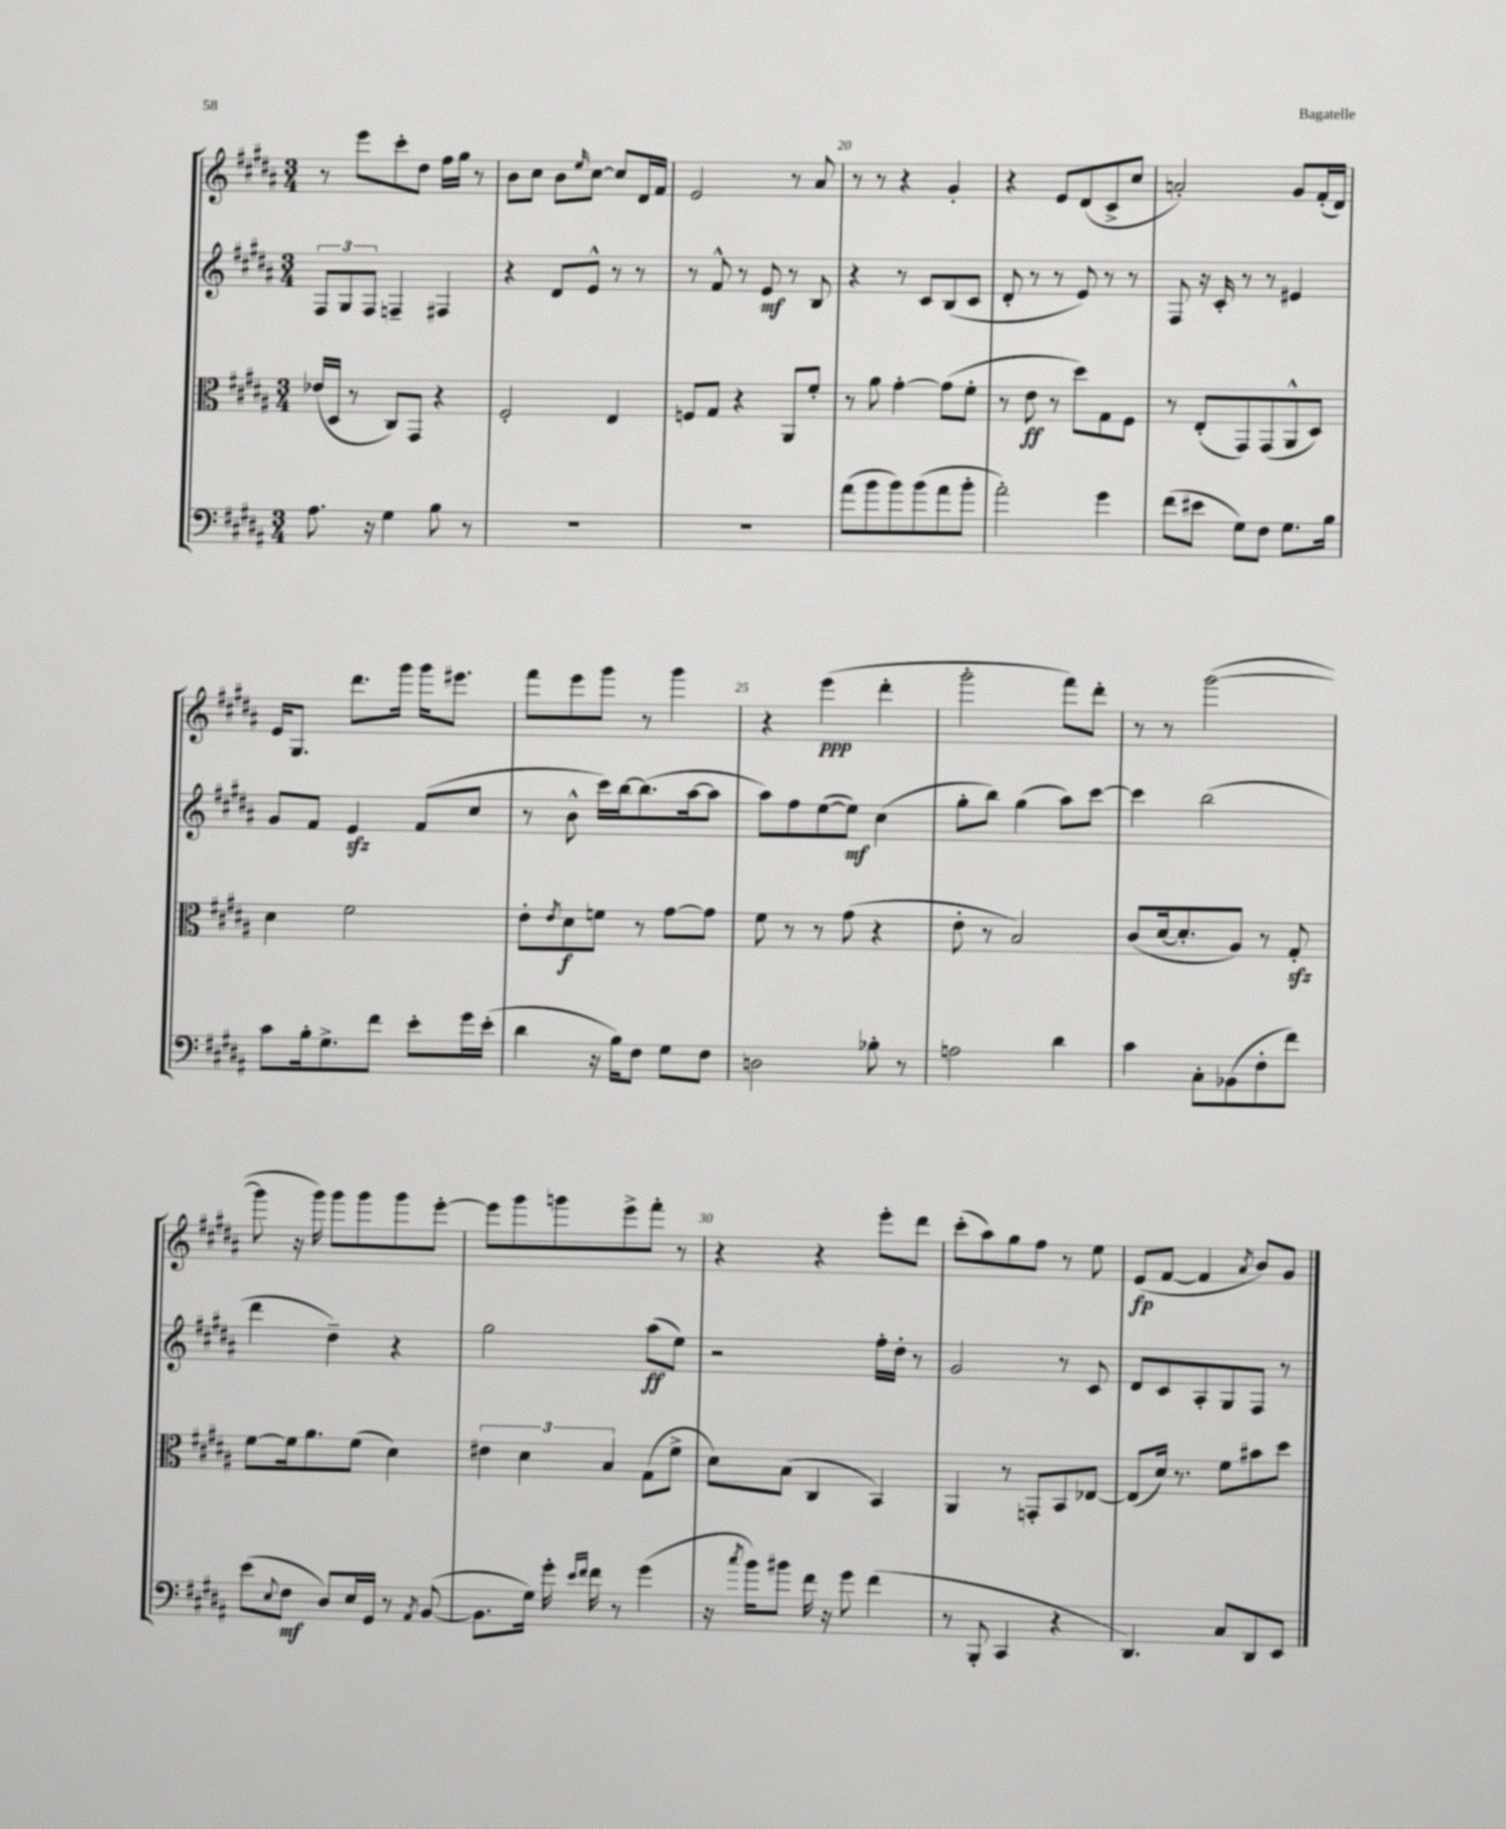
<<
\new StaffGroup <<
\new Staff = "s0" {
    \clef treble \key b \major \numericTimeSignature \time 3/4
    r8 e'''8 cis'''8-. dis''8 fis''16 gis''16 r8 |
    b'8 cis''8 b'8 \grace { e''16 } cis''8~ cis''8 dis'16 fis'16 |
    e'2 r8 ais'8 |
    r8 r8 r4 gis'4-. |
    r4 e'8 dis'8( cis'8-> cis''8 |
    a'2-.) gis'8 fis'16-.( dis'16) |
    e'16 gis8. dis'''8. gis'''16 gis'''16 eis'''8. |
    fis'''8 e'''8 gis'''8 r8 gis'''4 |
    r4 e'''4\ppp( dis'''4-. |
    gis'''2-. fis'''8) dis'''8-. |
    r8 r8 gis'''2~( |
    gis'''8 r16 gis'''16) gis'''8 gis'''8 gis'''8 e'''8~-. |
    e'''8 gis'''8 g'''8 e'''8-> fis'''8-. r8 |
    r4 r4 e'''8-. dis'''8 |
    cis'''8-.( ais''8) gis''8 fis''8 r8 e''8 |
    e'8\fp( fis'8~ fis'4 \acciaccatura { ais'8 } b'8) gis'8 \bar "|." |
}
\new Staff = "s1" {
    \clef treble \key b \major \numericTimeSignature \time 3/4
    \tuplet 3/2 { fis8 gis8 fis8 } f4-- fis4 |
    r4 dis'8 e'8-^ r8 r8 |
    r8 fis'8-^ r8 e'8\mf r8 b8 |
    r4 r8 cis'8 b8( cis'8 |
    dis'8-. r8 r8 e'8) r8 r8 |
    fis8 r16 cis'16-. r8 r8 eis'4 |
    gis'8 fis'8 e'4\sfz fis'8( cis''8 |
    r8 b'8-^ cis'''16) b''16~ b''8.( ais''16~ ais''8 |
    ais''8) fis''8 e''8~( e''8\mf) cis''4( |
    gis''8-. b''8) gis''4( ais''8) cis'''8~ |
    cis'''4 b''2( |
    dis'''4 dis''4--) r4 |
    gis''2 ais''8\ff( e''8) |
    r2 fis''16-. dis''16-. r8 |
    gis'2 r8 cis'8 |
    dis'8 cis'8 ais8-. gis8 fis8 r8 \bar "|." |
}
\new Staff = "s2" {
    \clef alto \key b \major \numericTimeSignature \time 3/4
    ees'16( dis16 r8 cis8) gis,8 r4 |
    fis2-. e4 |
    f8 gis8 r4 ais,8 fis'8-. |
    r8 ais'8 gis'4~-. gis'8( fis'8-. |
    r8 e'8\ff r8 dis''8) gis8 fis8 |
    r8 e8-.( gis,8) gis,8( ais,8-^ dis8) |
    dis'4 fis'2 |
    e'8-. \acciaccatura { e'8 } dis'8\f f'8 r8 gis'8~ gis'8 |
    fis'8 r8 r8 gis'8( r4 |
    e'8-. r8 b2) |
    cis'8( dis'16~ dis'8.-. ais8) r8 gis8-.\sfz |
    fis'8~ fis'16 ais'8. fis'8( dis'4) |
    \tuplet 3/2 { eis'4 dis'4 b4 } gis8( fis'8-> |
    dis'8) b8( cis4 b,4) |
    ais,4 r8 g,8-. b,8 ees8~ |
    ees8( dis'16) r8. fis'8 bis'8 dis''8 \bar "|." |
}
\new Staff = "s3" {
    \clef bass \key b \major \numericTimeSignature \time 3/4
    ais8. r16 gis4 b8 r8 |
    R2. |
    R2. |
    ais'8( b'8 b'8) b'8( ais'8 b'8-. |
    ais'2-.) gis'4 |
    fis'8( eis'8 gis8) fis8 gis8. b16 |
    cis'8 b16-. gis8.-> fis'8 e'8-. gis'16 e'16-.( |
    dis'4 r16 b16) fis8 gis8 fis8 |
    d2 bes8-. r8 |
    a2 dis'4 |
    cis'4 cis8-. bes,8( fis8-. fis'8) |
    e'8( \appoggiatura { e8 } fis8\mf dis8) e16 gis,16 r8 \acciaccatura { ais,8 } b,8~( |
    b,8. gis16) gis'16-. \grace { e'16 fis'16 } fis'16 r8 gis'4( |
    r16 \acciaccatura { cis''8 } b'16) bis'8 fis'16 r16 gis'8 fis'4( |
    r8 b,,8-. cis,4 r4 |
    dis,4.) cis8 dis,8 e,8 \bar "|." |
}
>>
>>
\layout { \context { \Score currentBarNumber = #17 \override BarNumber.break-visibility = ##(#f #t #t) barNumberVisibility = #(every-nth-bar-number-visible 5) } }
